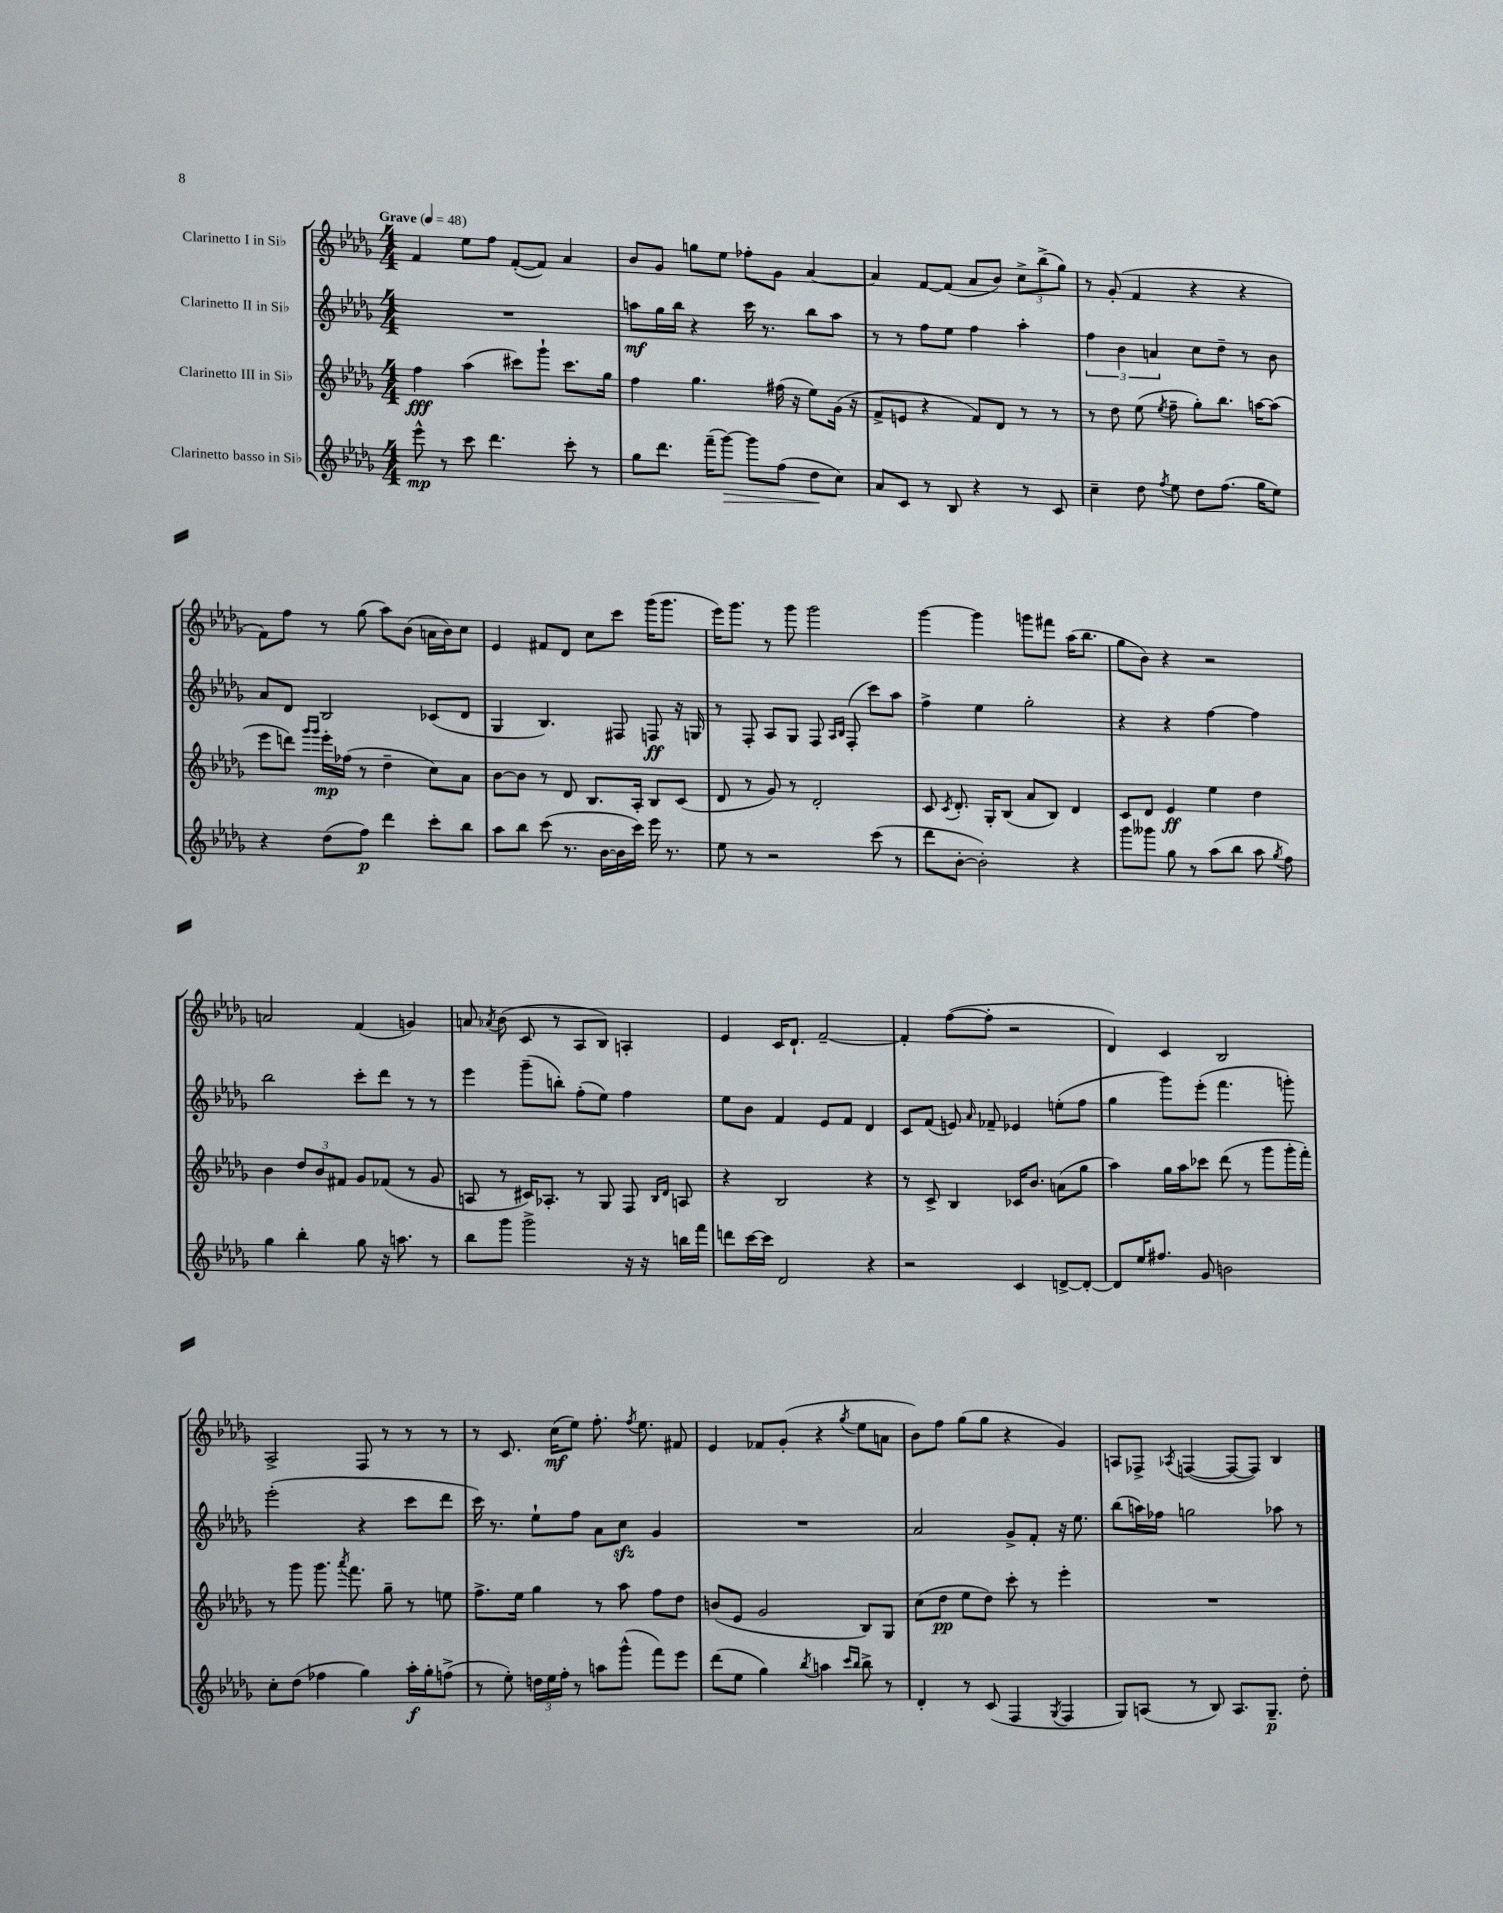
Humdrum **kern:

**kern	**kern	**kern	**kern
*staff4	*staff3	*staff2	*staff1
*clefG2	*clefG2	*clefG2	*clefG2
*k[b-e-a-d-g-]	*k[b-e-a-d-g-]	*k[b-e-a-d-g-]	*k[b-e-a-d-g-]
*M4/4	*M4/4	*M4/4	*M4/4
*MM48	*MM48	*MM48	*MM48
8eee-^^	4ff	1r	4f
8r	.	.	.
8ccc	(4aa-	.	8ee-
4.ddd-	.	.	8ff
.	8ccc#)	.	([8f'
.	8ggg-`	.	8f])
8ccc'	8.ccc#	.	4a-
8r	.	.	.
.	16gg-	.	.
=	=	=	=
8gg-	4ff	8aa	8b-
8.ddd-	.	16gg-	8g-
.	.	16bb-	.
.	4.gg-	4r	8gg
(16fff~	.	.	.
[8ggg-)	.	.	8ee-
8ggg-]	.	16ccc	8ff-'
.	.	8.r	.
(8ff	(16ff#	.	8g-
.	16r	.	.
8dd-	8ee-)	8bb-	[4a-
8cc)	(16g-	8aa	.
.	16r	.	.
=	=	=	=
8a-	8f^	8r	4a-]
8c	8e	8r	.
8r	4r	8ff	[8f
8B-	.	8ee-	(8f]
4r	8f)	4ff	8a-
.	8d-	.	8b-)
8r	8r	4aa-'	12cc^
.	.	.	(12bb-^
8c	8r	.	.
.	.	.	12gg-)
=	=	=	=
4cc~	8r	6ff	8r
.	8dd-	.	(8g-'
.	.	6b-	.
8dd-	(8ee-	.	4f
.	.	6a	.
8qff	8qee-	.	.
8ee-	8ff~	.	.
8dd-	8gg-')	8cc	4r
(8.ff	8.bb-	8dd-~	.
.	.	8r	4r
16gg-	[16aa	.	.
8ee-)	(8aa]	8b-	.
=	=	=	=
4r	8eee-	8a-	8f)
.	8ddd)	8d-	8ff
.	16qqggg-	.	.
.	16qqggg-	.	.
(8dd-	16eee-'	2B-	8r
.	(16ff-	.	.
8ff)	8r	.	(8gg-
4ddd-	4dd-~	.	8aa-)
.	.	.	(8b-
8ccc'	8cc)	(8c-	16a
.	.	.	16b-)
8bb-	8a-	8d-	8cc
=	=	=	=
8aa-	[8b-	4G-	4e-
8bb-	8b-]	.	.
(8ccc	8r	4.B-)	8f#
8.r	8d-	.	8d-
.	8.B-	.	8cc
[16b-	.	.	.
16b-]	.	8F#	8ccc
16ccc)	16A-'	.	.
16eee-	8B-	8F	(16ggg-
8.r	.	.	8.ggg-
.	(8c	16r	.
.	.	16G	.
=	=	=	=
8ee-	8d-	8r	16eee-)
.	.	.	8.ggg-
8r	8r	8F'	.
2r	8g-)	8A-	8r
.	8r	8G-	8ggg-
.	2d-'	8F	2ggg-
.	.	16qqA-	.
.	.	16qqB-	.
.	.	(8F'	.
(8ccc	.	8ccc)	.
8r	.	8aa-	.
=	=	=	=
8ddd-	8c	4ff^	[4ggg-
.	8qc	.	.
[8b-'	8.d-'	.	.
2b-'])	.	4ee-	4ggg-]
.	16G-'	.	.
.	(8B-	.	.
.	8a-	2gg-'	8ggg
.	8B-)	.	8fff#
4r	4d-	.	(16aa-
.	.	.	8.bb-
=	=	=	=
8ggg-	8c	4r	8gg-
8ggg--	8d-	.	8b-)
8gg-	4e-	4r	4r
8r	.	.	.
(8aa-	4ee-	[4ff	2r
8bb-	.	.	.
8aa-	4dd-	4ff]	.
8qgg-	.	.	.
8ff)	.	.	.
=	=	=	=
4gg-	4b-	2bb-	2a
4bb-'	12dd-	.	.
.	12b-	.	.
.	12f#	.	.
8gg-	8g-	8ccc'	(4f
16r	(8f-	8ddd-	.
8.aa	.	.	.
.	8r	8r	4g)
8r	8g-	8r	.
=	=	=	=
8bb-	8A	4eee-	8a
.	.	.	8qa-
8ggg-	8r	.	(8b-
2ggg-^	16c#)	(8ggg-~	8c
.	8.A-'	.	.
.	.	8bb')	8r
.	8r	(8ff'	8A-
.	8G-	8ee-)	8B-)
16r	8F	4ff	4A'
16r	.	.	.
.	16qqB-	.	.
.	16qqd-	.	.
16bb	8A	.	.
16fff	.	.	.
=	=	=	=
8ddd	4r	8ee-	4e-
[16ccc	.	8b-	.
16ccc]	.	.	.
2d-	2B-	4f	16c
.	.	.	8.d-`
.	.	8e-	[2f~
.	.	8f	.
4r	4r	4d-	.
=	=	=	=
2r	8r	8c	4f']
.	8c^	(8f	.
.	4B-	8e)	([8ff
.	.	16qqa-	.
.	.	8f-~	8ff']
4c	16c-	4e-	2r
.	8.b-	.	.
[8d^	(8a	(8ee'	.
8d'_	8gg-	8ff	.
=	=	=	=
8d]	4aa-)	4gg-	4d-)
16ee-	.	.	.
8.ff#	.	.	.
.	16gg-	8ggg-)	4c
.	16aa-	.	.
8g-	8ccc-	(8eee-'	.
2b	(8ddd-	4.fff	2B-
.	8r	.	.
.	8ggg-	.	.
.	16ggg-'	8ggg')	.
.	16fff')	.	.
=	=	=	=
8cc'	8r	(2eee-'	2A-^
(8dd-	8ggg-	.	.
4ff-	8.ggg-	.	.
.	8qaaa-	.	.
.	8.fff	.	.
4gg-)	.	4r	8F
.	8gg-~	.	8r
16aa-'	8r	8ccc	8r
16gg-'	.	.	.
(8ff^	8ee	8ddd-	8r
=	=	=	=
8r	8.ff^	16ccc)	8r
.	.	8.r	.
8ee-')	.	.	8.c
.	16ee-	.	.
24dd	4gg-	8ee-`	.
24ee-	.	.	.
.	.	.	(16cc
24ff'	.	.	.
8r	.	8ff	8ee-)
8aa	8r	8a-	8.ff'
(8ggg-^^	8aa-	8cc	.
.	.	.	8qff
.	.	.	8.ee-
8fff)	8ff	4g-	.
8eee-	8dd-	.	8f#
=	=	=	=
(8ddd-	(8b	1r	4e-
8ee-	8e-	.	.
4gg-)	2g-	.	8f-
.	.	.	(8g-'
8qbb-	.	.	.
4aa	.	.	4r
16qqccc	.	.	.
16qqbb-	.	.	8qgg-
8bb-^	8B-)	.	8ee-
8r	8G-	.	8a
=	=	=	=
4d-'	(8cc	2a-	8b-)
.	8dd-	.	8ff
8r	8ee-	.	(8gg-
(8c	8dd-)	.	8gg-
4F	8ccc'	8g-^	4r
.	8r	8f'	.
8qG-	.	.	.
4F	4eee-'	16r	4g-)
.	.	8.ee-	.
=	=	=	=
8G-)	1r	(8bb-	8A
(8A	.	16aa)	8F-^
.	.	16ff-	.
.	.	.	8qA-
8r	.	2gg	([4F
8B-)	.	.	.
8.A	.	.	8F_
.	.	.	8F])
8.G-~	.	.	.
.	.	8aa-	4B-
8dd-'	.	8r	.
==	==	==	==
*-	*-	*-	*-
